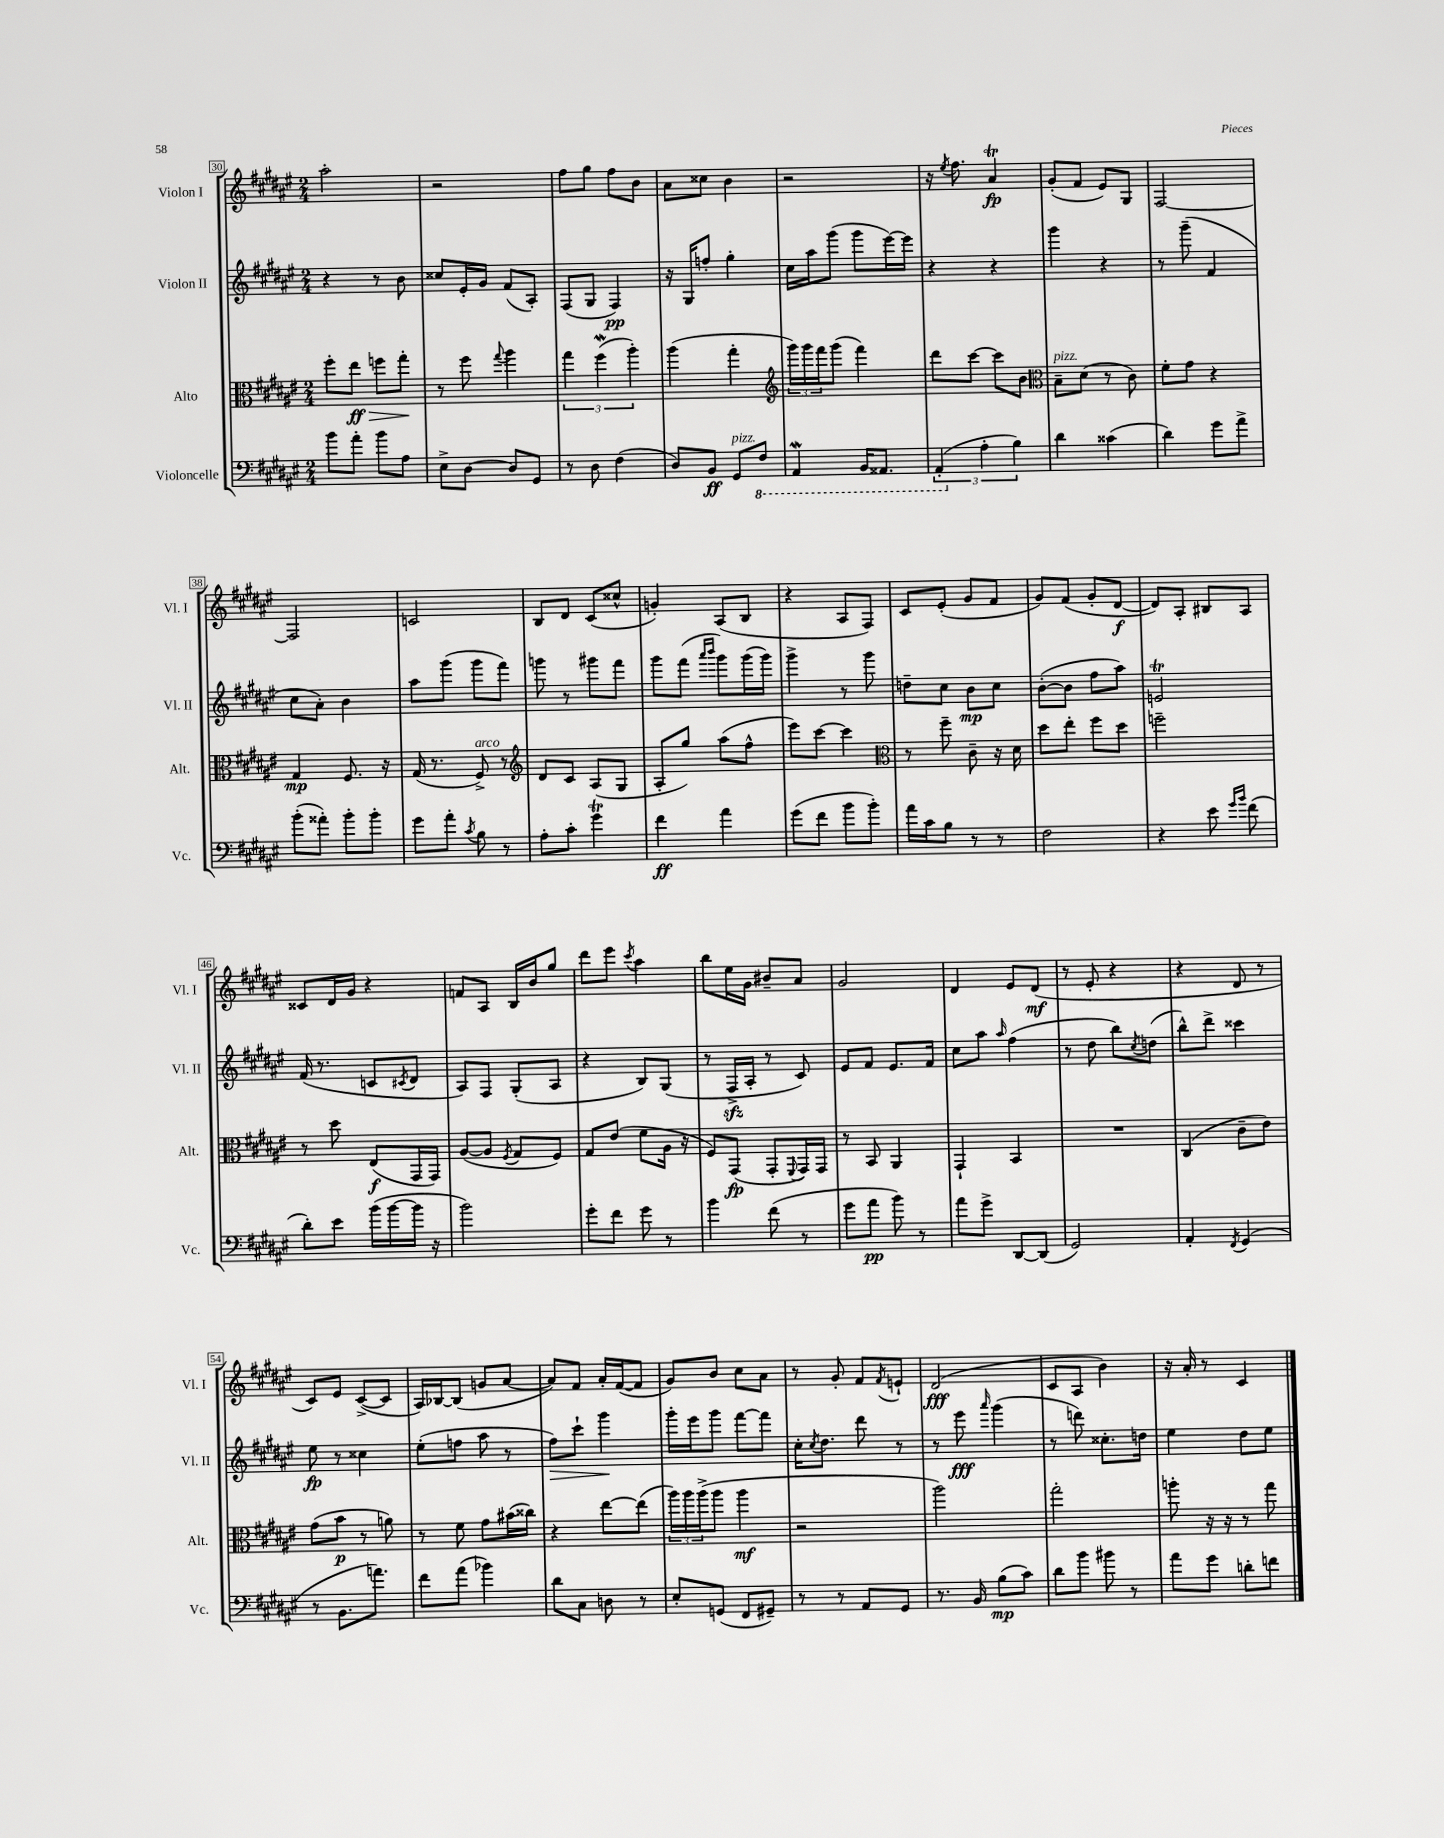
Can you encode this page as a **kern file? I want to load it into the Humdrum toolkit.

**kern	**kern	**kern	**kern
*staff4	*staff3	*staff2	*staff1
*clefF4	*clefC3	*clefG2	*clefG2
*k[f#c#g#d#a#e#]	*k[f#c#g#d#a#e#]	*k[f#c#g#d#a#e#]	*k[f#c#g#d#a#e#]
*M2/4	*M2/4	*M2/4	*M2/4
8b\L	8ff#'\L	4r	2aa#'\
8a#'\J	8ee#\J	.	.
8b\L	8ff\L	8r	.
8A#\J	8gg#'\J	8b\	.
=	=	=	=
8E#^\L	8r	8cc##/L	2r
[8D#\J	8ff#\	16e#'/L	.
.	.	16g#/JJ	.
.	8qqgg#/	.	.
8D#/]L	4aa#\	(8f#/L	.
8GG#/J	.	8A#'/J)	.
=	=	=	=
8r	6gg#\	(8F#/L	8ff#\L
8D#\	.	8G#/J	8gg#\J
.	(6ff#\	.	.
(4F#\	.	4F#/)	8ff#\L
.	6aa#'\)	.	.
.	.	.	8b\J
=	=	=	=
8D#/L)	(4aa#\	16r	8a#\L
.	.	16G#/LK	.
8BB/J	.	8ff'/J	8cc##\J
8GG#/L	4gg#'\	4gg#'\	4b\
8FF#/J	.	.	.
=	=	=	=
*	*clefG2	*	*
4AAA#/	24ggg#\LL)	16cc#\LL	2r
.	24ggg#\	.	.
.	.	16aa#\J	.
.	24fff#\J	.	.
.	(8ggg#\J	(8ggg#\J	.
16BBB/LK	4fff#\)	8ggg#\L	.
8.AAA##/J	.	.	.
.	.	[16eee#\L)	.
.	.	16eee#\]JJ	.
=	=	=	=
(6AAA#'/	8ddd#\L	4r	16r
.	.	.	8qee#/
.	.	.	8.ff#\
.	[8ccc#\J	.	.
6A#'\	.	.	.
.	8ccc#\]L	4r	4a#/
6B\)	.	.	.
.	8b\J	.	.
=	=	=	=
*	*clefC3	*	*
4d#\	8B~\L	4ggg#\	(8g#'/L
.	(8d#\J	.	8f#/J
(4c##\	8r	4r	8e#/L)
.	8c#\)	.	8G#/J
=	=	=	=
4d#\)	8f#'\L	8r	[2F#/
.	8g#\J	(8ggg#~\	.
8g#\L	4r	4f#/	.
8a#^\J	.	.	.
=	=	=	=
(8b'\L	4G#/	8cc#\L	2F#/]
8a##'\J)	.	8a#'\J)	.
8b'\L	8.F#/	4b\	.
8b'\J	.	.	.
.	16r	.	.
=	=	=	=
8g#\L	(16G#/	8aa#\L	2c/
.	8.r	.	.
8a#'\J	.	(8ggg#\J	.
8qc#/	.	.	.
8B\	8F#^/)	8ggg#\L	.
8r	8r	8fff#\J)	.
=	=	=	=
*	*clefG2	*	*
8A#'\L	8d#/L	8ggg\	8B/L
8c#'\J	8c#/J	8r	8d#/J
4g#\	(8A#/L	8ggg#\L	(8c#/L
.	8G#/J	8fff#\J	8cc##^^/J
=	=	=	=
4f#\	8A#'/L	8ggg#\L	4g'/)
.	8gg#/J)	(8fff#\J	.
.	.	16qqaaa#/LL	.
.	.	16qqbbb/JJ	.
4a#\	(8aa#\L	8ggg#\L)	(8A#/L
.	8ff#^^\J	(16ggg#\L	8B/J
.	.	16ggg#\JJ)	.
=	=	=	=
(8g#\L	8eee#\L)	4ggg#^\	4r
8f#\J	[8ccc#\J	.	.
8b\L	4ccc#\]	8r	8A#/L
8b'\J)	.	8ggg#\	8F#/J)
=	=	=	=
*	*clefC3	*	*
16a#\LL	8r	8dd~\L	8c#/L
16c#\J	.	.	.
8B\J	8ff#~\	8cc#\J	(8e#'/J
8r	8c#~\	8b\L	8g#/L
8r	16r	8cc#\J	8f#/J
.	16d#\	.	.
=	=	=	=
2F#\	8dd#\L	([8b'\L	8g#/L)
.	8ee#'\J	8b\]J	(8f#/J
.	8ff#\L	8ff#\L	8g#'/L
.	8dd#\J	8aa#\J)	[8d#/J
=	=	=	=
4r	2ff~\	2e/	8d#/]L)
.	.	.	8A#'/J
8e#\	.	.	8B#/L
16qqg#/LL	.	.	.
16qqb/JJ	.	.	.
(8f#\	.	.	8A#/J
=	=	=	=
8d#'\L)	8r	(16f#/	8c##/L
.	.	8.r	.
8e#\J	8dd#\	.	16d#/L
.	.	.	16g#/JJ
(16b\LL	(8E#/L	8c/L	4r
[16b\	.	.	.
.	.	8qc#/	.
16b\]JJ	16GG#/L	8d#/J	.
16r	16GG#/JJ)	.	.
=	=	=	=
2b\)	([8A#/L	8A#/L)	8f/L
.	8A#/]J	8F#/J	8A#/J
.	8qF#/	.	.
.	8G#/L	(8G#'/L	16B/LL
.	.	.	16b/J
.	8F#/J)	8A#/J	8gg#/J
=	=	=	=
8g#'\L	8G#/L	4r	8ddd#\L
8f#\J	(8e#/J	.	8eee#\J
.	.	.	8qccc#/
8g#\	8f#\L	8B/L)	4aa#\
8r	16A#\Jk	(8G#/J	.
.	16r	.	.
=	=	=	=
4b\	8F#/L)	8r	8bb\L
.	(8GG#/J	16F#^/LL	16ee#\L
.	.	16A#'/JJ	16g#\JJ
(8f#\	8GG#'/L	8r	8b#~/L
.	8qqFF#/	.	.
8r	16GG#/L)	8c#/)	8a#/J
.	16GG#/JJ	.	.
=	=	=	=
8g#\L	8r	8e#/L	2g#/
8a#\J	8BB/	8f#/J	.
8b\)	4AA#/	8.e#/L	.
8r	.	.	.
.	.	16f#/Jk	.
=	=	=	=
8a#\L	4GG#`/	8cc#\L	4d#/
8g#^\J	.	8aa#\J	.
.	.	16qqaa#/	.
[8DD#/L	4BB/	(4ff#\	8e#/L
(8DD#/]J	.	.	(8d#/J
=	=	=	=
2GG#/)	2r	8r	8r
.	.	8dd#\	8e#'/
.	.	8bb\L)	4r
.	.	8qcc#/	.
.	.	(8dd\J	.
=	=	=	=
4AA#'/	(4C#/	8bb^^\L)	4r
.	.	8ddd#^\J	.
8qFF#/	.	.	.
(4GG#/	8c#~\L	4ccc##\	8d#/
.	8e#\J)	.	8r
=	=	=	=
8r	(8g#\L	8ee#\	8c#/L)
8.BB\L	8b\J	8r	8e#/J
.	8r	4cc##\	([8c#^/L
8.a\J)	.	.	.
.	8a\)	.	8c#/]J
=	=	=	=
8f#\L	8r	(8ee#'\L	16A#/LL)
.	.	.	[16B-/J
(8a#\J	8f#\	8ff\J	(8B-/]J
4b-\)	8g#\L	8aa#\	8g/L
.	(16b#\L	8r	[8a#/J
.	16cc##\JJ)	.	.
=	=	=	=
8d#\L	4r	8ff#\L)	8a#/]L)
8C#\J	.	8ccc#`\J	8f#/J
8D\	[8ee#\L	4ggg#\	16a#'/LL
.	.	.	([16f#/J
8r	(8ee#\]J	.	8f#/]J
=	=	=	=
8E#'/L	24aa#\LL)	16ggg#'\LL	8g#/L)
.	24aa#\	.	.
.	.	16eee#\J	.
.	(24aa#^\J	.	.
(8GG/J	8aa#\J	8ggg#\J	8b/J
8FF#/L	4aa#\	[8fff#\L	8cc#\L
8GG#~/J)	.	8fff#\]J	8a#\J
=	=	=	=
8r	2r	16cc#'\LK	8r
.	.	8qcc#/	.
.	.	8.dd#\J	.
8r	.	.	8g#'/
8AA#/L	.	8ddd#\	8f#/L
.	.	.	8qf#/
8GG#/J	.	8r	8e`/J
=	=	=	=
8.r	2aa#\)	8r	(2d#/
.	.	8eee#\	.
16BB/	.	.	.
.	.	16qqaaa#/	.
(8B\L	.	(4ggg#\	.
8c#\J)	.	.	.
=	=	=	=
8d#\L	2gg#'\	8r	8c#/L
8b\J	.	8ddd\)	8A#/J
8b#\	.	8.cc##'\L	4b\)
8r	.	.	.
.	.	16dd\Jk	.
=	=	=	=
8a#\L	8aa'\	4ee#\	16r
.	.	.	16a#'/
8g#\J	16r	.	8r
.	16r	.	.
8d'\L	8r	8dd#\L	4c#/
8f\J	8gg#\	8ee#\J	.
==	==	==	==
*-	*-	*-	*-
